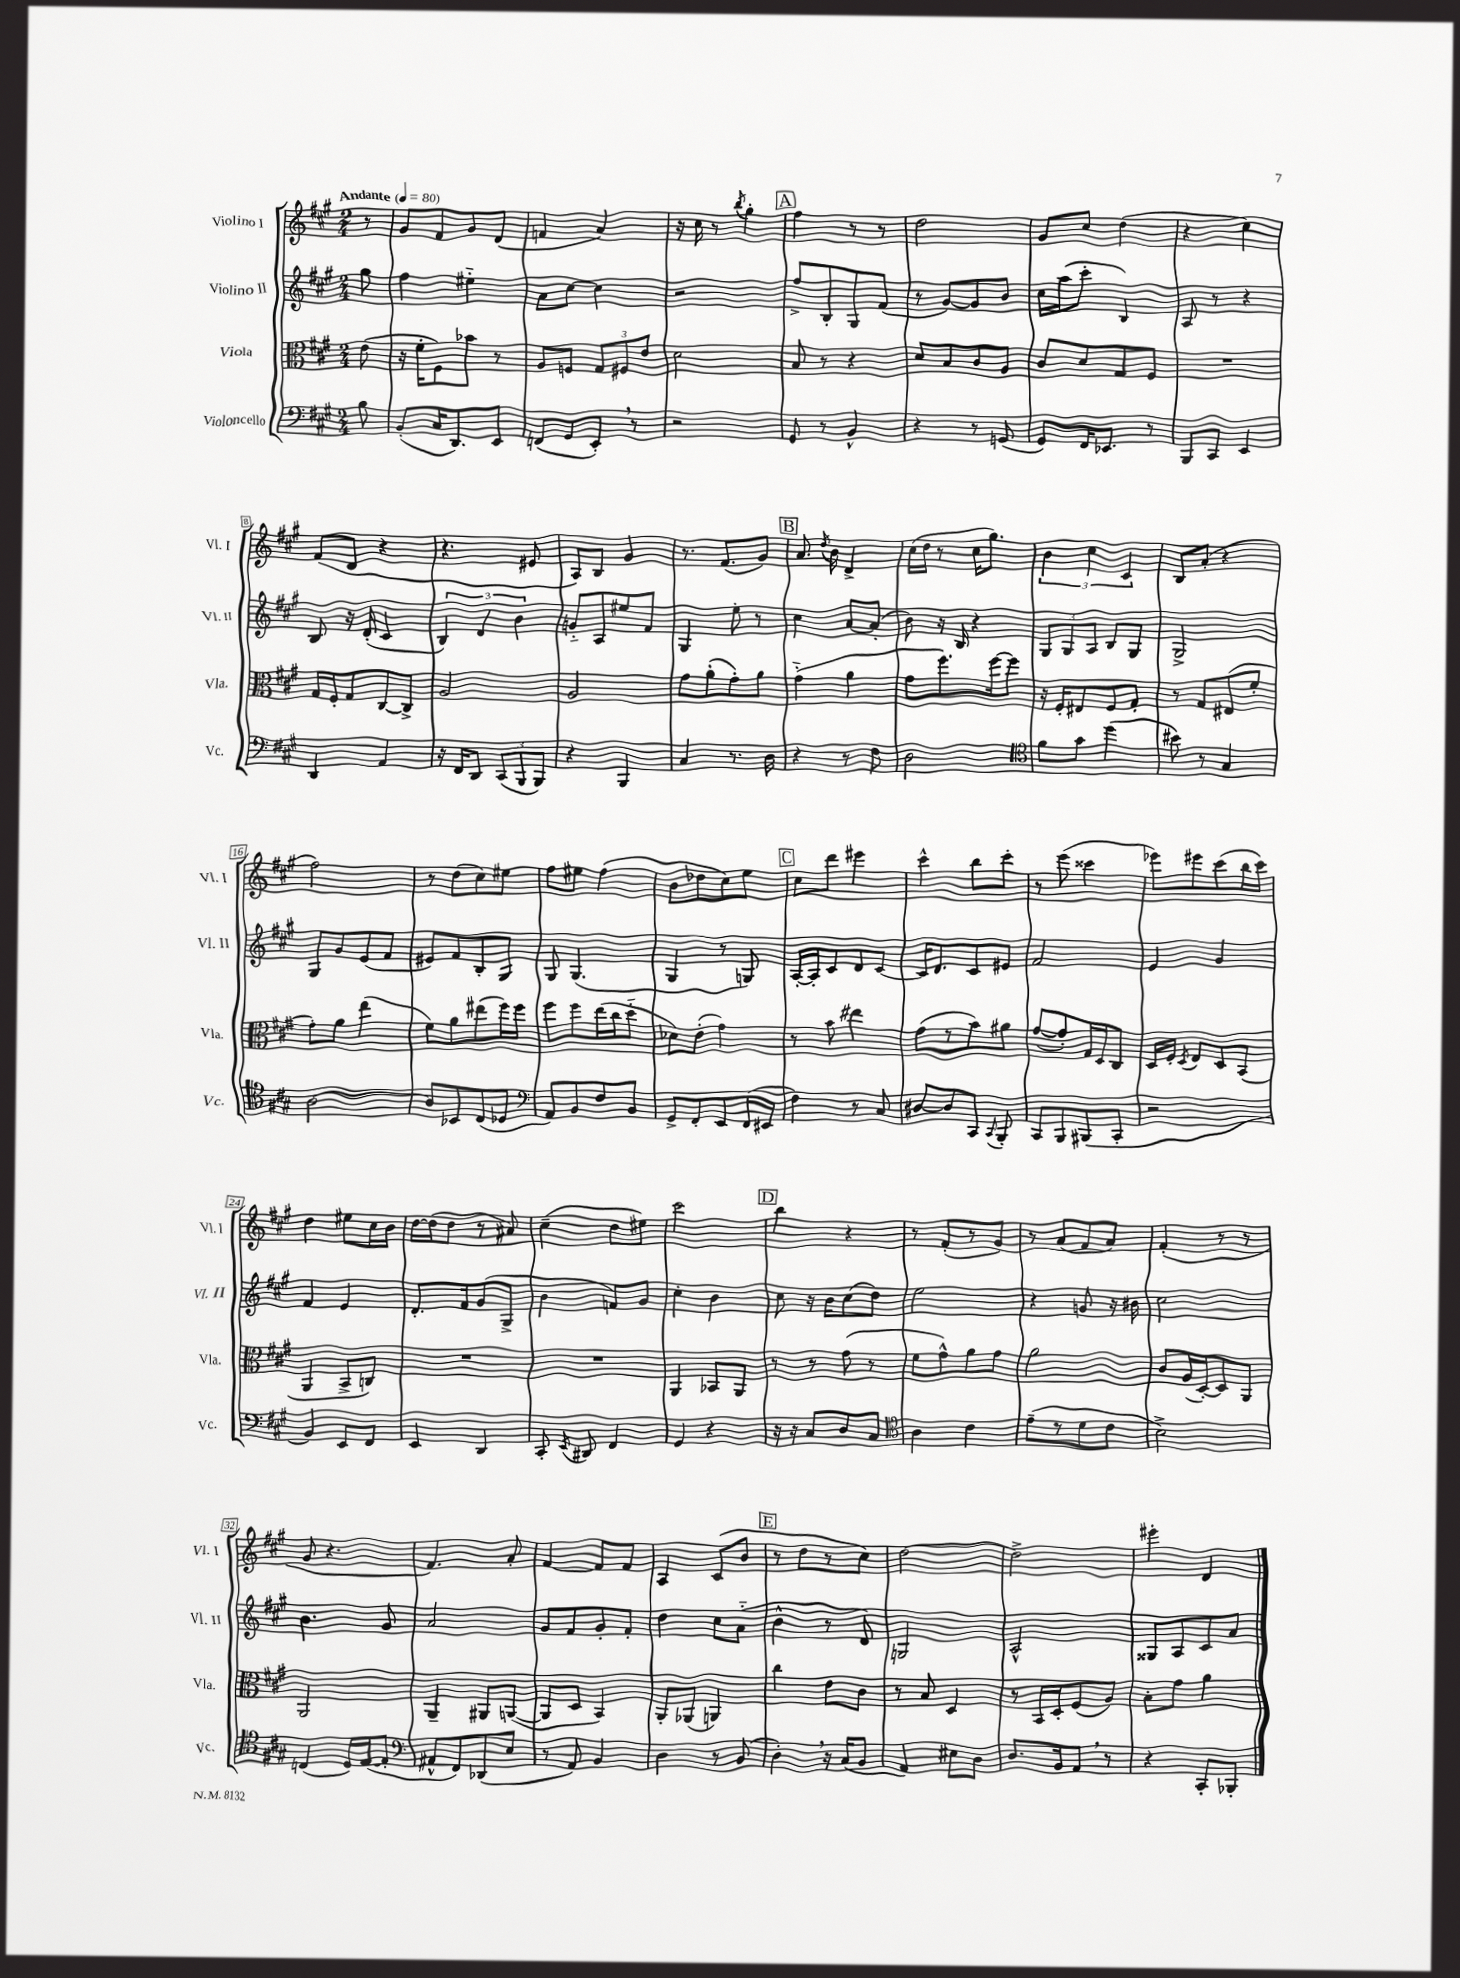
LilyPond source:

<<
\new StaffGroup <<
\new Staff = "s0" \with { instrumentName = "Violino I" shortInstrumentName = "Vl. I" } {
    \clef treble \key a \major \numericTimeSignature \time 2/4 \partial 8 \tempo "Andante" 4 = 80
    \autoBeamOff r8 |
    gis'8[ fis'8 gis'8 d'8]( |
    f'4 a'4) |
    r16 cis''16 r8 \acciaccatura { b''8 } gis''4-. |
    \mark \markup { \box "A" } fis''4 r8 r8 |
    d''2 |
    gis'8[ cis''8] d''4( |
    r4 cis''4) |
    fis'8[( d'8] r4 |
    r4. eis'8 |
    a8[) b8] gis'4 |
    r8. fis'8.[( gis'8]) |
    \mark \markup { \box "B" } a'8. \acciaccatura { d''8 } b'16 d'4-> |
    cis''16[( d''16] r8 cis''16[ gis''8.]) |
    \tuplet 3/2 { b'4 cis''4 cis'4 } |
    b8[ a'8]-.( r4 |
    fis''2) |
    r8 d''8[( cis''8) eis''8] |
    fis''8[ eis''8] fis''4( |
    b'8[ des''8 cis''8) e''8] |
    \mark \markup { \box "C" } cis''8[ d'''8] eis'''4 |
    cis'''4-^ b''8[ cis'''8]-. |
    r8 e'''8( cisis'''4 |
    ees'''8[) eis'''8 cis'''8( b''16 cis'''16]) |
    d''4 eis''8[ cis''16 b'16] |
    d''16[~ d''16( d''8] r8 ais'8) |
    cis''4--( d''8[ eis''8]) |
    cis'''2 |
    \mark \markup { \box "D" } b''4 r4 |
    r8 fis'8[-.( r8 gis'8]) |
    r8 a'8[( fis'8 a'8]) |
    fis'4-.( r8 r8 |
    gis'8 r4. |
    fis'4.) a'8-. |
    fis'4~ fis'8[ fis'8] |
    a4 cis'8[( b'8] |
    \mark \markup { \box "E" } r8 d''8[ r8 cis''8]) |
    d''2~ |
    d''2-> |
    eis'''4-. d'4 \bar "|." |
}
\new Staff = "s1" \with { instrumentName = "Violino II" shortInstrumentName = "Vl. II" } {
    \clef treble \key a \major \numericTimeSignature \time 2/4 \partial 8
    \autoBeamOff gis''8 |
    fis''4 eis''4-_ |
    a'8[ cis''8]~ cis''4 |
    r2 |
    \mark \markup { \box "A" } fis''8[-> b8-. gis8 fis'8]( |
    r8 gis'8[~) gis'8 b'8] |
    cis''16[ a''16( cis'''8]-. b4) |
    a8 r8 r4 |
    b8 r16 d'16-.( cis'4 |
    \tuplet 3/2 { b4) d'4 b'4 } |
    g'8[-_ a8 eis''8 fis'8] |
    gis4 e''8-. r8 |
    \mark \markup { \box "B" } cis''4 a'8[~ a'8]-.( |
    b'8) r16 b16 r4 |
    \tuplet 3/2 { gis8[ gis8 a8] } b8[ gis8] |
    gis2-> |
    gis8[ gis'8 e'8( fis'8] |
    eis'8[) fis'8 b8-. gis8] |
    gis8 gis4.( |
    gis4 r8 g8) |
    \mark \markup { \box "C" } a16[~-. a16-. cis'8 d'8 cis'8]~ |
    cis'16[ d'8. cis'8 eis'8] |
    fis'2 |
    e'4 gis'4 |
    fis'4 e'4 |
    d'8.[-. fis'16 gis'8( gis8]-> |
    b'4 f'8[) gis'8] |
    cis''4-. b'4 |
    \mark \markup { \box "D" } cis''8 r16 b'16[ cis''8( d''8]) |
    e''2 |
    r4 g'8 r16 bis'16 |
    cis''2 |
    b'4. gis'8 |
    a'2 |
    gis'8[ fis'8 gis'8-. fis'8]-. |
    d''4 cis''8[ a'8]-_( |
    \mark \markup { \box "E" } b'4-^ r8 d'8) |
    g2 |
    a2-^ |
    gisis8[ a8 cis'8 a'8] \bar "|." |
}
\new Staff = "s2" \with { instrumentName = "Viola" shortInstrumentName = "Vla." } {
    \clef alto \key a \major \numericTimeSignature \time 2/4 \partial 8
    \autoBeamOff e'8( |
    r16 fis'16[-. fis8) bes'8] r8 |
    a8[ f8] \tuplet 3/2 { gis8[ fis8 e'8] } |
    d'2 |
    \mark \markup { \box "A" } b8 r8 r4 |
    d'8[ b8 cis'8 a8] |
    cis'8[ d'8 gis8 fis8] |
    R2 |
    gis16[ fis16-. gis8 cis8~ cis8]-> |
    a2 |
    a2 |
    gis'8[ a'8-.( gis'8-.) a'8] |
    \mark \markup { \box "B" } gis'4-_( a'4 |
    gis'8[ fis''8.) fis''16~ fis''8] |
    r16 fis16[-. eis8 fis8 gis8]-. |
    r8 gis8[ eis8( fis'8]-. |
    gis'8[-.) a'8] e''4( |
    fis'8[) a'8 eis''8( fis''16) fis''16] |
    fis''8[ fis''8 e''16( cis''16 d''8]-_ |
    des'8[) e'8]-.( gis'4) |
    \mark \markup { \box "C" } r8 b'8 eis''4 |
    gis'8[( r8 b'8) ais'8] |
    gis'8[~( gis'8-.) gis16 d16 cis8] |
    d16[ fis16]-. \acciaccatura { d8 } e8[ d8 b,8]( |
    a,4 b,8[-> c8]) |
    R2 |
    R2 |
    a,4 bes,8[ a,8] |
    \mark \markup { \box "D" } r8 r8 gis'8( r8 |
    fis'8[ gis'8-^) a'8 gis'8] |
    a'2 |
    cis'8[ a16( d16~-.) d8 a,8] |
    a,2 |
    a,4-- ais,8[ a,8]~( |
    a,8[ d8] b,4) |
    a,8[-. aes,8]( a,4) |
    \mark \markup { \box "E" } cis''4 e'8[ cis'8] |
    r8 b8 d4 |
    r8 b,16[ d16-. fis8( a8]) |
    b8[-. gis'8] a'4 \bar "|." |
}
\new Staff = "s3" \with { instrumentName = "Violoncello" shortInstrumentName = "Vc." } {
    \clef bass \key a \major \numericTimeSignature \time 2/4 \partial 8
    \autoBeamOff b8 |
    b,8[-.( cis16 d,8.) e,8] |
    f,8[( gis,8 e,8]-.) \breathe r8 |
    r2 |
    \mark \markup { \box "A" } gis,8 r8 b,4-^ |
    r4 r8 g,8( |
    gis,8[) fis,16 ees,8.] r8 |
    b,,8[ cis,8] e,4 |
    d,4 a,4 |
    r16 fis,16[ d,8] \tuplet 3/2 { cis,8[( b,,8 b,,8]) } |
    r4 b,,4 |
    cis4 r8. d16 |
    \mark \markup { \box "B" } r4 r8 fis8 |
    d2 |
    \clef tenor fis'8[ gis'8] d''4( |
    bis'8) r8 gis4 |
    a2~ |
    a8[ bes,8 cis8( des8] |
    \clef bass a,8[) b,8 fis8 b,8] |
    gis,8[-> fis,8-. e,8 fis,16( eis,16] |
    \mark \markup { \box "C" } fis4) r8 cis8 |
    dis8[~ dis8 cis,8] \appoggiatura { cis,8 } b,,8-. |
    cis,8[ b,,8 bis,,8( cis,8]-. |
    r2 |
    b,4) e,8[ fis,8] |
    e,4 d,4 |
    cis,8-. \acciaccatura { e,8 } dis,8 fis,4 |
    gis,4 r4 |
    \mark \markup { \box "D" } r16 r16 cis8[ d8 cis8] |
    \clef tenor a4 cis'4 |
    e'8[--( r8 d'8 cis'8] |
    b2->) |
    c4( d16[) e16~( e8]-. |
    \clef bass ais,8[-^ fis,8) des,8( e8] |
    r8 a,8) b,4 |
    d4 r8 b,8( |
    \mark \markup { \box "E" } d4-.) \breathe r16 cis16[( b,8] |
    a,4) eis8[ d8] |
    d8.[ b,16 a,8] \breathe r8 |
    r4 cis,8[-. bes,,8]-. \bar "|." |
}
>>
>>
\layout { \context { \Score \override BarNumber.stencil = #(make-stencil-boxer 0.1 0.3 ly:text-interface::print) } }
